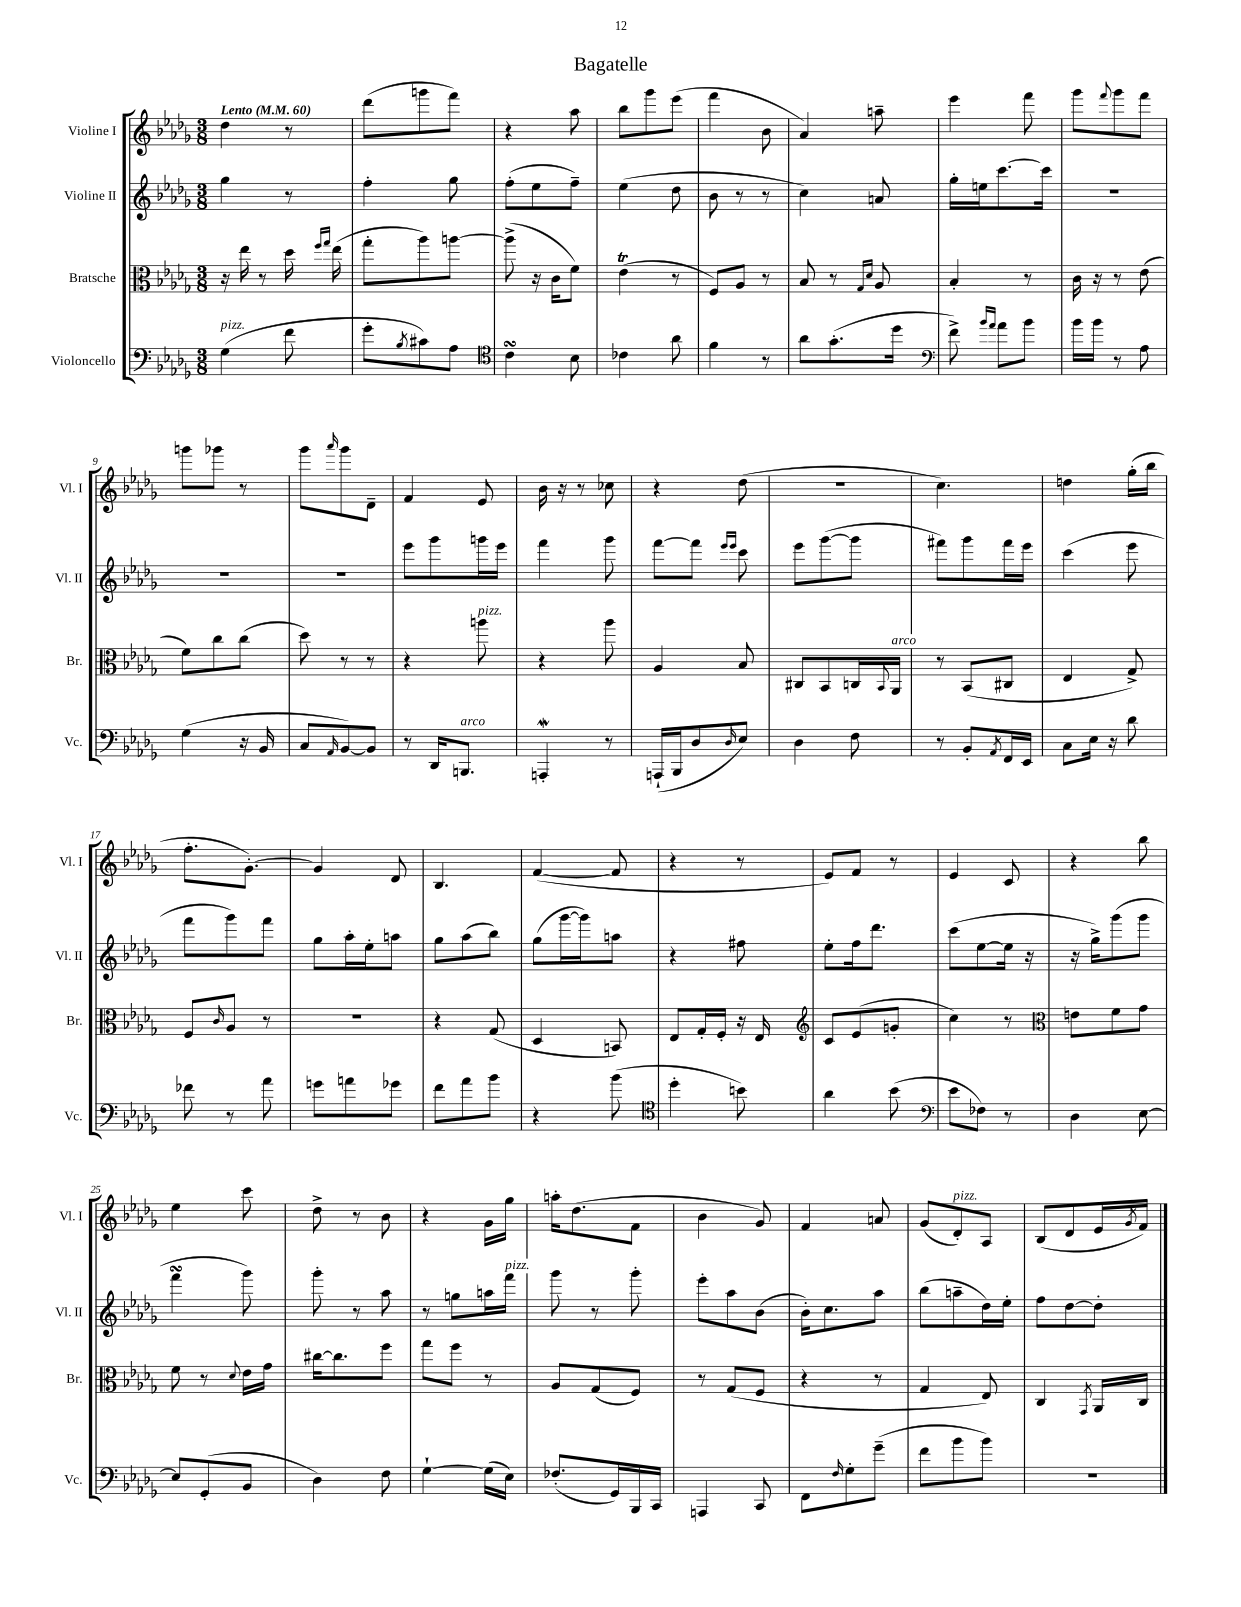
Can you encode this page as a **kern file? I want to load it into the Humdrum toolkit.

**kern	**kern	**kern	**kern
*staff4	*staff3	*staff2	*staff1
*clefF4	*clefC3	*clefG2	*clefG2
*k[b-e-a-d-g-]	*k[b-e-a-d-g-]	*k[b-e-a-d-g-]	*k[b-e-a-d-g-]
*M3/8	*M3/8	*M3/8	*M3/8
*MM60	*MM60	*MM60	*MM60
(4G-	16r	4gg-	4dd-
.	16ee-	.	.
.	8r	.	.
8f	16dd-	8r	8r
.	16qqff	.	.
.	16qqgg-	.	.
.	(16ee-	.	.
=	=	=	=
8g-'	8gg-'	4ff'	(8ddd-
8qB-	.	.	.
8c#)	8aa-)	.	8ggg
8A-	[8aa	8gg-	8fff)
=	=	=	=
*clefC4	*	*	*
4c	(8aa^]	(8ff'	4r
.	16r	8ee-	.
.	16c	.	.
8B-	8f)	8ff~)	8aa-
=	=	=	=
4c-	(4e-	(4ee-	8bb-
.	.	.	8ggg-
8a-	8r	8dd-	(8eee-
=	=	=	=
4f	8F)	8b-	4fff
.	8A-	8r	.
8r	8r	8r	8b-
=	=	=	=
8a-	8B-	4cc)	4a-)
(8.g-'	8r	.	.
.	16qqG-	.	.
.	16qqd-	.	.
.	8A-	8a	8aa~
16dd-	.	.	.
=	=	=	=
*clefF4	*	*	*
8f^)	4B-'	16gg-'	4eee-
.	.	16ee	.
16qqb-	.	.	.
16qqa-	.	.	.
8a-	.	[8.ccc	.
8b-	8r	.	8fff
.	.	16ccc]	.
=	=	=	=
16b-	16c	4.r	8ggg-
16b-	16r	.	.
.	.	.	8qqfff
8r	8r	.	8ggg-
8A-	(8e-	.	8fff
=	=	=	=
(4G-	8f)	4.r	8ggg
.	8cc	.	8ggg-
16r	(8cc	.	8r
16BB-	.	.	.
=	=	=	=
8C	8dd-)	4.r	8ggg-
16qqAA-	.	.	16qqaaa-
[8BB-)	8r	.	8ggg-
8BB-]	8r	.	8d-~
=	=	=	=
8r	4r	8eee-	4f
16DD-	.	8ggg-	.
8.BBB	.	.	.
.	8aa	16ggg	8e-
.	.	16eee-	.
=	=	=	=
4AAA'	4r	4fff	16b-
.	.	.	16r
.	.	.	8r
8r	8aa-	8ggg-	8cc-
=	=	=	=
(16AAA`	4A-	[8fff	4r
16BBB-	.	.	.
8D-	.	8fff]	.
.	.	16qqeee-	.
16qqD-	.	16qqeee-	.
8E-)	8B-	8ccc	(8dd-
=	=	=	=
4D-	8C#	8eee-	4.r
.	8BB-	([8ggg-	.
8F	16C	8ggg-]	.
.	8qqBB-	.	.
.	16AA-	.	.
=	=	=	=
8r	8r	8fff#)	4.cc)
8BB-'	(8BB-	8ggg-	.
8qAA-	.	.	.
16FF	8C#	16fff#	.
16EE-	.	16eee-	.
=	=	=	=
8C	4E-	(4ccc	4dd
16E-	.	.	.
16r	.	.	.
8d-	8G-^)	8eee-	(16gg-'
.	.	.	16bb-
=	=	=	=
8f-	8F	8fff	8.ff'
.	16qqc	.	.
8r	8A-	8ggg-)	.
.	.	.	[8.g-')
8a-	8r	8fff	.
=	=	=	=
8g	4.r	8gg-	4g-]
8a	.	16aa-'	.
.	.	16ee-'	.
8g-	.	8aa	8d-
=	=	=	=
8f	4r	8gg-	4.B-
8a-	.	(8aa-	.
8b-	(8G-	8bb-)	.
=	=	=	=
4r	4D-	(8gg-	([4f
.	.	[16ggg-	.
.	.	16ggg-])	.
(8b-	8BB)	8aa	8f]
=	=	=	=
*clefC4	*	*	*
4dd-'	8E-	4r	4r
.	16G-'	.	.
.	16F'	.	.
8b)	16r	8ff#	8r
.	16E-	.	.
=	=	=	=
*	*clefG2	*	*
4a-	8c	8ee-'	8e-)
.	(8e-	16ff	8f
.	.	8.ddd-	.
(8b-	8g'	.	8r
=	=	=	=
*clefF4	*	*	*
8e-	4cc)	(8ccc	4e-
8F-)	.	[8ee-	.
8r	8r	16ee-]	8c
.	.	16r	.
=	=	=	=
*	*clefC3	*	*
4D-	8e	16r	4r
.	.	16gg-^)	.
.	8f	(8ggg-	.
[8E-	8g-	8ggg-	8bb-
=	=	=	=
8E-]	8f	4fff	4ee-
(8GG-'	8r	.	.
.	8qqd-	.	.
8BB-	16e-	8ggg-)	8ccc
.	16g-	.	.
=	=	=	=
4D-)	[16cc#	8ggg-'	8dd-^
.	8.cc#]	.	.
.	.	8r	8r
8F	8ff	8aa-	8b-
=	=	=	=
[4G-`	8gg-	8r	4r
.	8ff	8gg	.
(16G-]	8r	16aa	16g-
16E-)	.	16fff	16gg-
=	=	=	=
(8.F-'	8A-	8ggg-	16aa'
.	.	.	(8.dd-
.	(8G-	8r	.
16GG-)	.	.	.
16BBB-	8F)	8ggg-'	8f
16CC	.	.	.
=	=	=	=
4AAA	8r	8eee-'	4b-
.	(8G-	8aa-	.
8CC	8F	(8b-	8g-)
=	=	=	=
8FF	4r	16b-')	4f
.	.	8.cc	.
16qqF	.	.	.
8G-'	.	.	.
(8g-~	8r	8aa-	8a
=	=	=	=
8f	4G-	(8bb-	(8g-
8b-	.	8aa~	8d-')
8b-)	8E-)	16dd-)	8A-
.	.	16ee-'	.
=	=	=	=
4.r	4C	8ff	(8B-
.	.	[8dd-	8d-
.	8qGG-	.	.
.	16AA-	8dd-']	16e-
.	.	.	8qg-
.	16C	.	16f)
==	==	==	==
*-	*-	*-	*-
